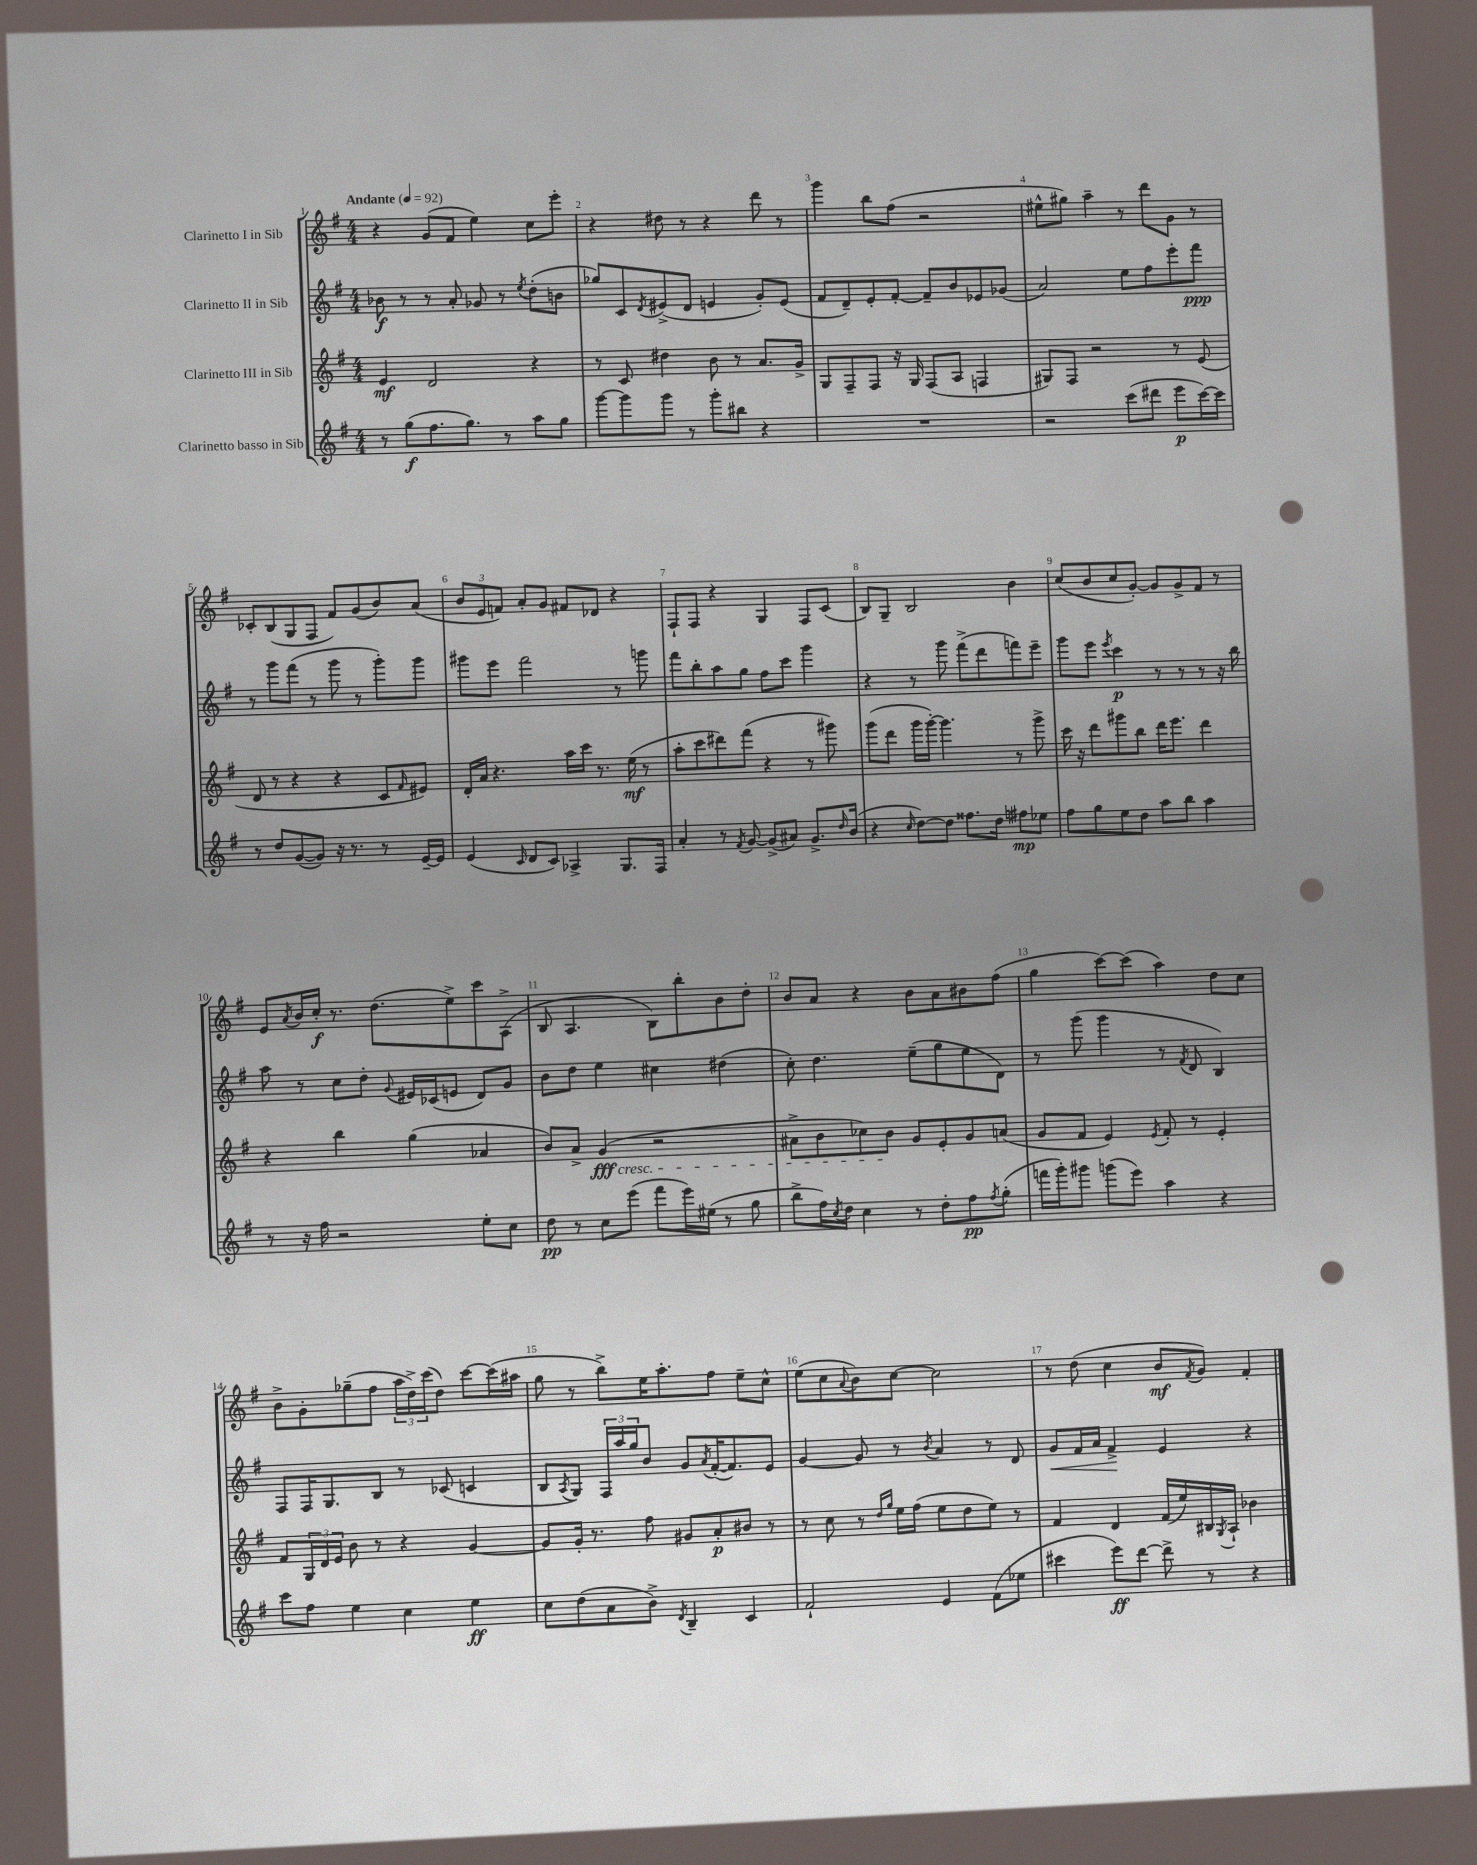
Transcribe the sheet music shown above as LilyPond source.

<<
\new StaffGroup <<
\new Staff = "s0" \with { instrumentName = "Clarinetto I in Sib" } {
    \clef treble \key g \major \numericTimeSignature \time 4/4 \tempo "Andante" 4 = 92
    r4 g'8( fis'8 e''4) c''8 e'''8-. |
    r4 dis''8 r8 r4 d'''8 r8 |
    g'''4 b''8 fis''8( r2 |
    eis''8-^ gis''8) a''4-- r8 d'''8 g'8 r8 |
    ces'8-. b8( g8 fis8 fis'8) g'8( b'8) a'8( |
    \tuplet 3/2 { b'8 e'8 f'8) } a'8-. g'8 fis'8 des'8 r4 |
    fis8-! fis8 r4 g4 fis8 c'8( |
    b8) g8-- b2 b'4 |
    c''8( b'8 c''8 g'8~-.) g'8 g'8-> fis'8 r8 |
    e'8 \acciaccatura { a'8 } b'16 c''16-.\f r8. d''8.( e''8->) c'''8 a8->( |
    b8 a4. b8) b''8-. b'8 d''8-. |
    b'8 a'8 r4 b'8 a'8 bis'8 fis''8( |
    g''4 c'''8~) c'''8( a''4) d''8 c''8 |
    b'8-> g'8-. ges''8--( fis''8 \tuplet 3/2 { a''16 d''16->) c'''16( } d''8) c'''8~ c'''16( ais''16 |
    g''8 r8 b''8->) e''16 a''8.-. fis''8 e''8-- c''8-^ |
    e''8( c''8 \appoggiatura { a'8 } b'8) c''8~ c''2 |
    r8 d''8( c''4 b'8\mf \acciaccatura { fis'8 } g'8) fis'4-. \bar "|." |
}
\new Staff = "s1" \with { instrumentName = "Clarinetto II in Sib" } {
    \clef treble \key g \major \numericTimeSignature \time 4/4
    bes'8\f r8 r8 a'8-. ges'8 r8 \acciaccatura { e''8 } d''8-.( b'8 |
    ges''8) c'8 \acciaccatura { d'8 } eis'8->( d'8 e'4 g'8-.) e'8( |
    fis'8 d'8--) e'8-. fis'8~-. fis'8-- b'8 ees'8 ges'8( |
    a'2) e''8 fis''8 e'''8-. fis'''8\ppp |
    r8 g'''8 fis'''8( r8 g'''8 r8 g'''8-.) g'''8 |
    gis'''8 e'''8 fis'''2 r8 g'''8 |
    fis'''8 b''8-. a''8 g''8 fis''8 c'''8 g'''4 |
    r4 r8 g'''8 fis'''8->( d'''8 f'''8) e'''8-- |
    g'''8 e'''8 \acciaccatura { e'''8 } c'''4\p r8 r8 r8 r16 b''16 |
    a''8 r8 c''8 d''8-. \appoggiatura { g'8 } eis'16 ces'16( e'8 d'8) g'8 |
    b'8 d''8 e''4 cis''4 dis''4( |
    c''8-.) d''4. e''8--( g''8 e''8 d'8) |
    r8 g'''8( g'''4 r8 \acciaccatura { fis'8 } d'8 b4) |
    fis8 fis16 g8. b8 r8 ces'8( c'4 |
    b8 \acciaccatura { a8 } g8) \tuplet 3/2 { fis16 a''16 g''16 } b'8 g'8 \acciaccatura { a'8 } fis'16~-.( fis'8.) e'8 |
    g'4~ g'8 r8 \acciaccatura { b'8 } a'4 r8 d'8 |
    g'8\< fis'16 a'16 fis'4->\! e'4 r4 \bar "|." |
}
\new Staff = "s2" \with { instrumentName = "Clarinetto III in Sib" } {
    \clef treble \key g \major \numericTimeSignature \time 4/4
    e'4\mf d'2 r4 |
    r8 c'8 dis''4 b'8 r8 a'8. g'16-> |
    g8 fis8-- fis8 r16 g16 fis8( a8 f4 |
    gis8) fis8 r2 r8 e'8( |
    d'8 r8 r4 r4 c'8 \grace { fis'16 } eis'8) |
    d'16-. a'16 r4. a''16 c'''16 r8. e''16\mf( r8 |
    a''8-. c'''8 dis'''8) fis'''8( r4 r8 gis'''8) |
    g'''8( d'''8 g'''16 g'''16~-.) g'''4. r8 g'''8-> |
    c'''16 r16 d'''8 gis'''8 b''8 d'''16 e'''8. d'''4 |
    r4 b''4 g''4( aes'4 |
    b'8) a'8-> g'4\fff\cresc( r2 |
    ais'8-> b'8 ces''8) b'8\! g'8 e'8-. g'8 a'8( |
    g'8 fis'8 e'4) \acciaccatura { e'8 } fis'8-. r8 e'4-. |
    fis'8 \tuplet 3/2 { g16 d'16 e'16 } b'8 r8 r4 g'4~ |
    g'8 g'16-. r8. fis''8 gis'8 a'8-.\p bis'8 r8 |
    r8 c''8 r8 \grace { d''16 g''16 } e''16 fis''16( e''8 d''8 e''8) r8 |
    fis'4 d'4 fis'16( e''16) bis16 \acciaccatura { g8 } a16-! bes'4 \bar "|." |
}
\new Staff = "s3" \with { instrumentName = "Clarinetto basso in Sib" } {
    \clef treble \key g \major \numericTimeSignature \time 4/4
    r8 g''8\f( fis''8. g''8.) r8 a''8 g''8 |
    g'''8~ g'''8 g'''8 r8 g'''8-. bis''8 r4 |
    R1 |
    r2 c'''8( dis'''8 e'''8\p c'''16~) c'''16 |
    r8 d''8 g'8~( g'8) r16 r8. r8 e'16~-- e'16 |
    e'4( \grace { c'16 } d'8 c'8) aes4-> g8. fis16 |
    a'4-. r8 \acciaccatura { fis'8 } g'8~ g'8->( ais'8) g'8.-> \grace { d''16 } b'16( |
    r4 \grace { c''16 } d''8~) d''8 fisis''8. d''16 fis''8\mp ees''8 |
    fis''8 g''8 e''8 d''8 a''8 b''8 a''4 |
    r8 r16 fis''16 r2 e''8-. c''8 |
    d''8\pp r8 c''8 e'''8( fis'''8 e'''16) eis''16( r8 g''8 |
    b''8-> fis''16) \acciaccatura { c''8 } d''16 c''4 r8 d''8-. fis''8\pp \acciaccatura { fis''8 } g''8-.( |
    f'''16 g'''16-.) gis'''8 g'''8( e'''8) a''4 r4 |
    c'''8 fis''8 e''4 c''4 e''4\ff |
    c''8 d''8( a'8 b'8->) \acciaccatura { d'8 } b4-- c'4 |
    fis'2-! e'4 fis'8( ees''8 |
    cis'''4 e'''8\ff) d'''8~ d'''8-> r8 r4 \bar "|." |
}
>>
>>
\layout { \context { \Score \override BarNumber.break-visibility = ##(#f #t #t) barNumberVisibility = #all-bar-numbers-visible } }
